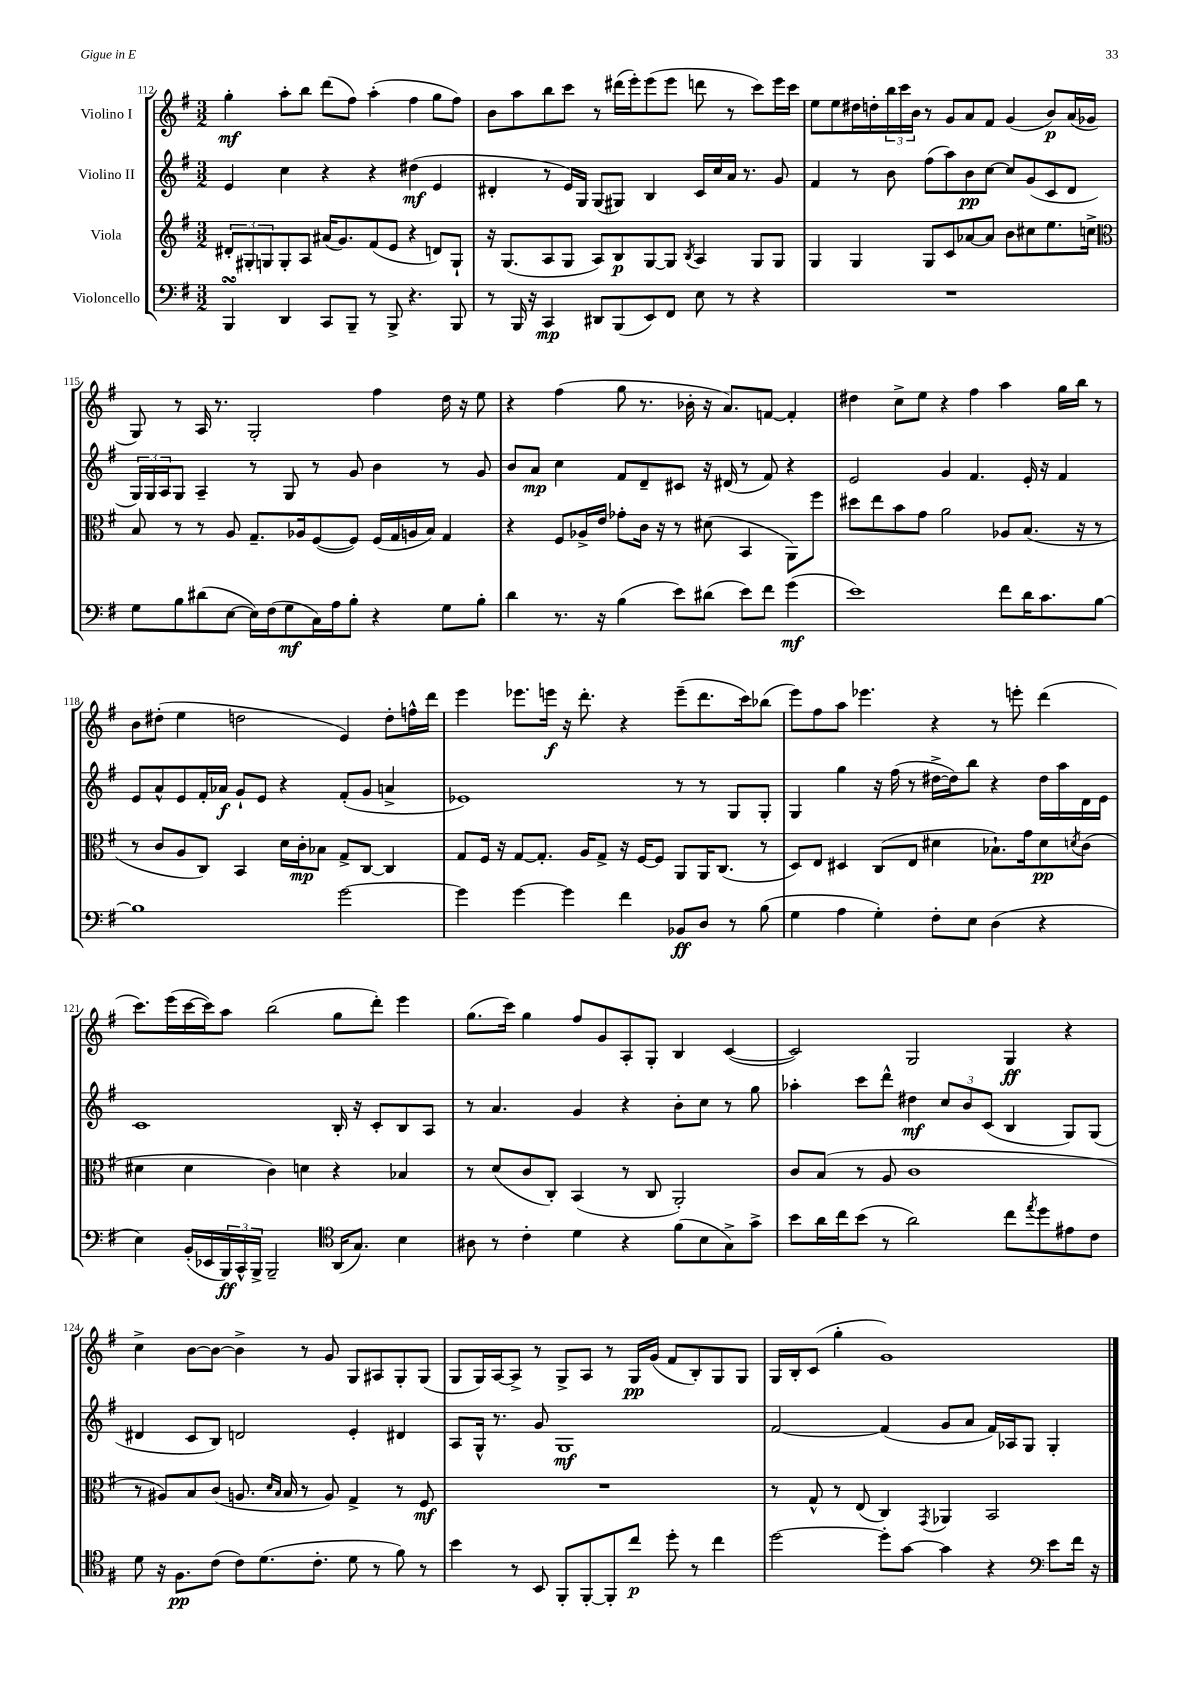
<<
\new StaffGroup <<
\new Staff = "s0" \with { instrumentName = "Violino I" } {
    \clef treble \key g \major \numericTimeSignature \time 3/2
    g''4-.\mf a''8-. b''8 d'''8( fis''8) a''4-.( fis''4 g''8 fis''8) |
    b'8 a''8 b''8 c'''8 r8 dis'''16( e'''16-.) e'''8( e'''8 d'''8 r8 c'''8) e'''16 c'''16 |
    e''8 e''8 dis''16 d''16-. \tuplet 3/2 { b''16 c'''16 b'16 } r8 g'8 a'8 fis'8 g'4( b'8\p) a'16( ges'16 |
    g8) r8 a16 r8. g2-. fis''4 d''16 r16 e''8 |
    r4 fis''4( g''8 r8. bes'16-. r16 a'8.) f'8~ f'4-. |
    dis''4 c''8-> e''8 r4 fis''4 a''4 g''16 b''16 r8 |
    b'8 dis''8-.( e''4 d''2 e'4) d''8-. f''16-^ d'''16 |
    e'''4 ees'''8. e'''16\f r16 d'''8.-. r4 e'''8--( d'''8. c'''16) bes''8( |
    e'''8) fis''8 a''8 ees'''4. r4 r8 e'''8-. d'''4( |
    c'''8.) e'''16( c'''16~ c'''16) a''8 b''2( g''8 d'''8-.) e'''4 |
    g''8.( c'''16) g''4 fis''8 g'8 a8-. g8-. b4 c'4~( |
    c'2) g2 g4\ff r4 |
    c''4-> b'8~ b'8~ b'4-> r8 g'8 g8 ais8 g8-. g8( |
    g8 g16) a16~ a8-> r8 g8-> a8 r8 g16\pp g'16( fis'8 b8-.) g8 g8 |
    g16 b16-. c'8( g''4-. g'1) \bar "|." |
}
\new Staff = "s1" \with { instrumentName = "Violino II" } {
    \clef treble \key g \major \numericTimeSignature \time 3/2
    e'4 c''4 r4 r4 dis''4\mf( e'4 |
    dis'4-. r8 e'16) g16 g8( gis8) b4 c'16 c''16 a'16 r8. g'8 |
    fis'4 r8 b'8 fis''8( a''8) b'8\pp c''8~ c''8 g'8( c'8 d'8 |
    \tuplet 3/2 { g16) g16 a16 } g8 a4-- r8 g8 r8 g'8 b'4 r8 g'8 |
    b'8 a'8\mp c''4 fis'8 d'8-- cis'8 r16 dis'16( r8 fis'8) r4 |
    e'2 g'4 fis'4. e'16-. r16 fis'4 |
    e'8 a'8-^ e'8 fis'16-. aes'16\f g'8-! e'8 r4 fis'8-.( g'8 a'4-> |
    ees'1) r8 r8 g8 g8-. |
    g4 g''4 r16 fis''16( r8 dis''16~-> dis''16) b''8 r4 dis''16 a''16 d'16 e'16 |
    c'1 b16-. r16 c'8-. b8 a8 |
    r8 a'4. g'4 r4 b'8-. c''8 r8 g''8 |
    aes''4-. c'''8 d'''8-^ dis''4\mf \tuplet 3/2 { c''8 b'8 c'8( } b4 g8) g8( |
    dis'4 c'8 b8) d'2 e'4-. dis'4 |
    a8 g16-^ r8. g'8 g1\mf |
    fis'2~ fis'4( g'8 a'8 fis'16) aes16 g8 g4-. \bar "|." |
}
\new Staff = "s2" \with { instrumentName = "Viola" } {
    \clef treble \key g \major \numericTimeSignature \time 3/2
    \tuplet 3/2 { dis'8-. gis8-. g8 } g8-. a8 ais'16( g'8.) fis'8( e'8 r4 d'8) g8-! |
    r16 g8.( a8 g8 a8) b8\p g8~ g8 \acciaccatura { b8 } a4 g8 g8 |
    g4 g4 g8 c'8 aes'8~ aes'8 b'8 cis''8 e''8. c''16-> |
    \clef alto b8 r8 r8 a8 g8.-- aes16 fis8~( fis8) fis16( g16 a16 b16) g4 |
    r4 fis8 aes16-> e'16 ges'8-. c'16 r16 r8 dis'8( b,4 a,8) fis''8 |
    dis''8 e''8 b'8 g'8 a'2 aes8 b8.( r16 r8 |
    r8 c'8 a8 c8) b,4 d'16 c'16-.\mp bes8 g8-> c8~ c4 |
    g8 fis16 r16 g8~ g8.-. a16 g8-> r16 fis16~ fis8 a,8 a,16 c8.( r8 |
    d8) e8 dis4 c8( e8 dis'4 bes8.-!) g'16 dis'8\pp \acciaccatura { d'8 } c'8( |
    dis'4 dis'4 c'4) d'4 r4 bes4 |
    r8 d'8( c'8 c8-.) b,4( r8 c8 a,2-.) |
    c'8 b8( r8 a8 c'1 |
    r8 ais8) b8 c'8( a8. \grace { d'16 b16 } b16 r8 a8) g4-> r8 fis8\mf |
    R1. |
    r8 g8-^ r8 e8( c4) \acciaccatura { g,8 } aes,4 b,2 \bar "|." |
}
\new Staff = "s3" \with { instrumentName = "Violoncello" } {
    \clef bass \key g \major \numericTimeSignature \time 3/2
    b,,4\turn d,4 c,8 b,,8-- r8 b,,8-> r4. b,,8 |
    r8 b,,16 r16 c,4\mp dis,8 b,,8( e,8) fis,8 e8 r8 r4 |
    R1. |
    g8 b8 dis'8( e8~ e16) fis16( g8\mf c16) a16 b8-. r4 g8 b8-. |
    d'4 r8. r16 b4( e'8) dis'8( e'8) fis'8 g'4\mf( |
    e'1) fis'8 d'16 c'8. b8~ |
    b1 g'2~ |
    g'4 g'4~ g'4 fis'4 bes,8\ff d8 r8 b8( |
    g4 a4 g4-.) fis8-. e8 d4( r4 |
    e4) b,16-.( ees,16 \tuplet 3/2 { b,,16\ff) c,16-^ b,,16-> } b,,2-- \clef tenor a,16( g8.) b4 |
    ais8 r8 c'4-. d'4 r4 fis'8( b8 g8->) g'8-> |
    b'8 a'16 c''16 b'8( r8 a'2) c''8 \acciaccatura { e''8 } d''8 eis'8 c'8 |
    d'8 r16 fis8.\pp c'8( c'8) d'8.( c'8.-. d'8 r8 fis'8) r8 |
    b'4 r8 b,8 fis,8-. fis,8~-. fis,8-. c''8\p d''8-. r8 c''4 |
    d''2~ d''8-. g'8~ g'4 r4 \clef bass e'8 fis'16 r16 \bar "|." |
}
>>
>>
\layout { \context { \Score currentBarNumber = #112 } }
